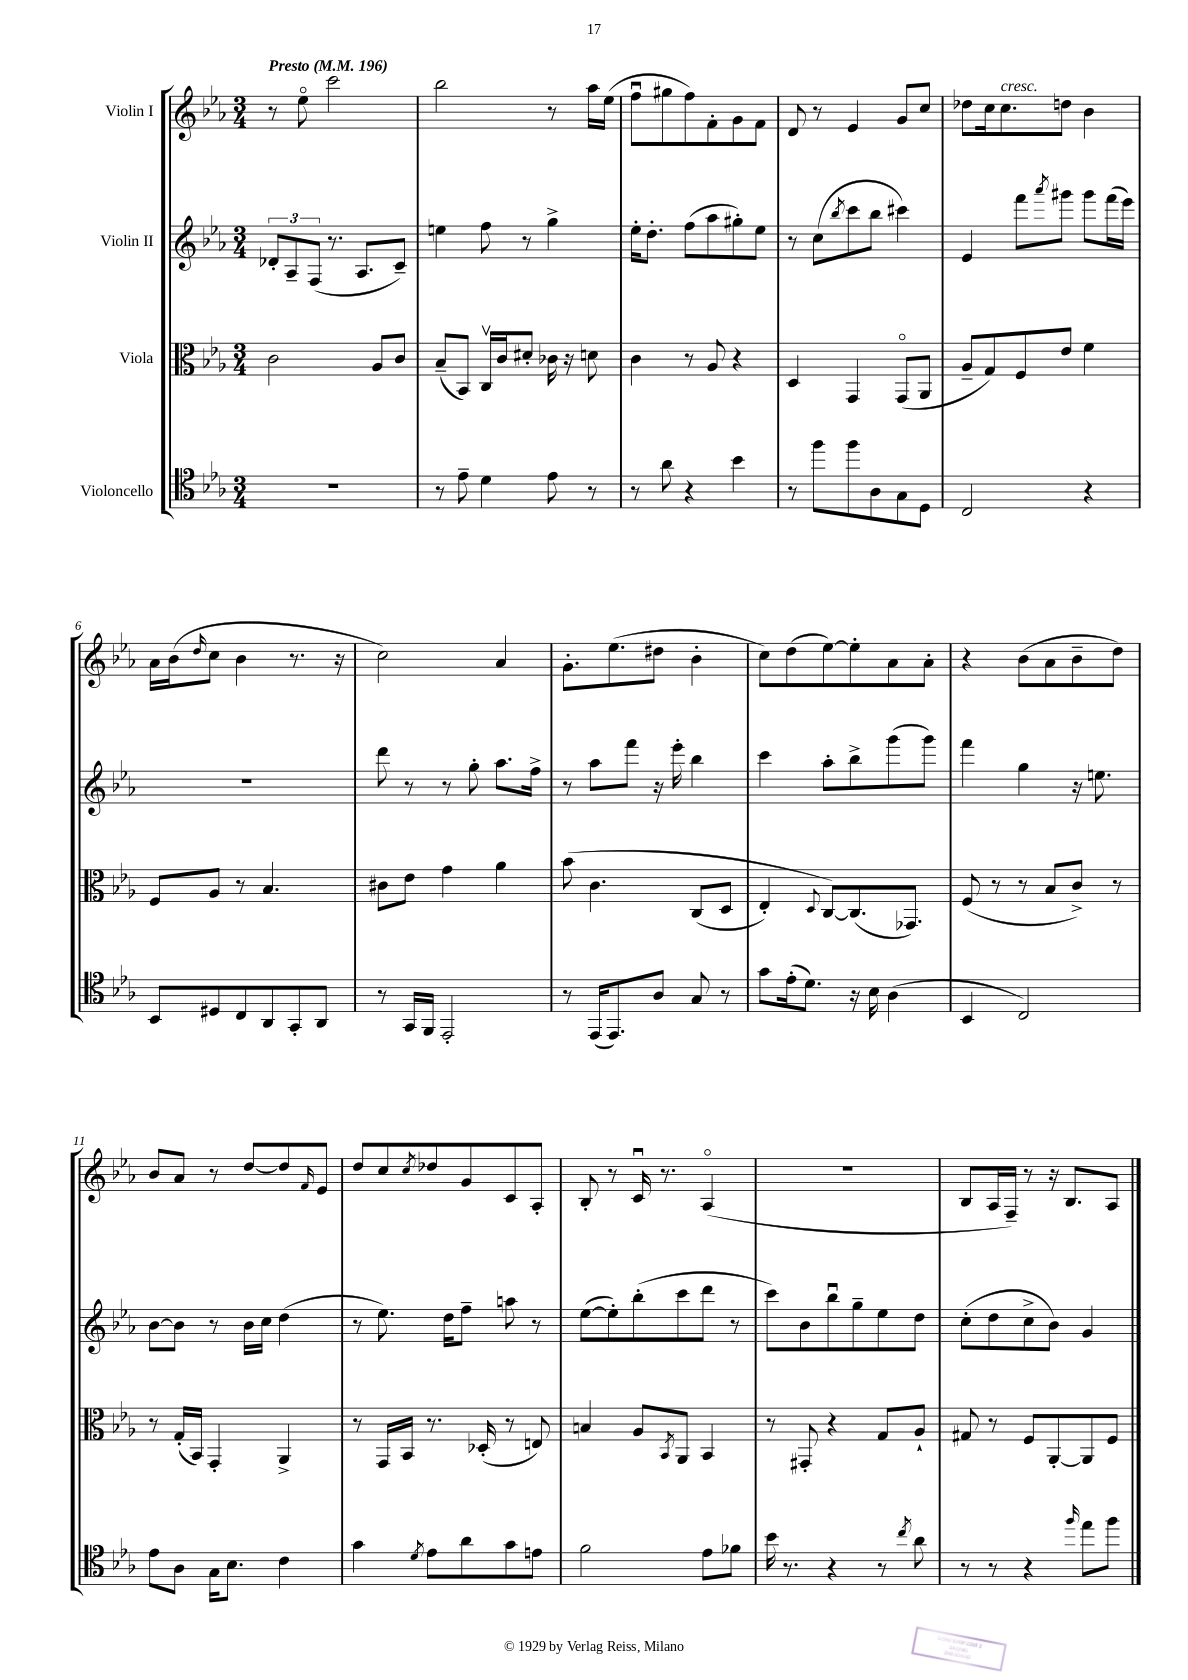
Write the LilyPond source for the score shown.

<<
\new StaffGroup <<
\new Staff = "s0" \with { instrumentName = "Violin I" } {
    \clef treble \key ees \major \numericTimeSignature \time 3/4 \tempo "Presto" 4 = 196
    r8 ees''8\flageolet c'''2 |
    bes''2 r8 aes''16 ees''16( |
    f''8\downbow gis''8 f''8) f'8-. g'8 f'8 |
    d'8 r8 ees'4 g'8 c''8 |
    des''8 c''16 c''8.^\markup { \italic "cresc." } d''8 bes'4 |
    aes'16 bes'16( \grace { d''16 } c''8 bes'4 r8. r16 |
    c''2) aes'4 |
    g'8.-. ees''8.( dis''8 bes'4-. |
    c''8) d''8( ees''8~) ees''8-. aes'8 aes'8-. |
    r4 bes'8( aes'8 bes'8-- d''8) |
    bes'8 aes'8 r8 d''8~ d''8 \grace { f'16 } ees'8 |
    d''8 c''8 \acciaccatura { c''8 } des''8 g'8 c'8 aes8-. |
    bes8-. r8 c'16\downbow r8. aes4\flageolet( |
    R2. |
    bes8 aes16 f16--) r8 r16 bes8. aes8 \bar "|." |
}
\new Staff = "s1" \with { instrumentName = "Violin II" } {
    \clef treble \key ees \major \numericTimeSignature \time 3/4
    \tuplet 3/2 { des'8-. aes8-- f8( } r8. aes8. c'8--) |
    e''4 f''8 r8 g''4-> |
    ees''16-. d''8.-. f''8( aes''8 gis''8-.) ees''8 |
    r8 c''8( \acciaccatura { bes''8 } c'''8 bes''8 cis'''4) |
    ees'4 f'''8 \acciaccatura { aes'''8 } gis'''8 gis'''8 f'''16( ees'''16) |
    R2. |
    d'''8 r8 r8 g''8-. aes''8. f''16-> |
    r8 aes''8 f'''8 r16 ees'''16-. bes''4 |
    c'''4 aes''8-. bes''8-> g'''8( g'''8) |
    f'''4 g''4 r16 e''8. |
    bes'8~ bes'8 r8 bes'16 c''16 d''4( |
    r8 ees''8.) d''16 f''8-- a''8 r8 |
    ees''8~( ees''8-.) bes''8-.( c'''8 d'''8 r8 |
    c'''8) bes'8 bes''8\downbow g''8-- ees''8 d''8 |
    c''8-.( d''8 c''8-> bes'8) g'4 \bar "|." |
}
\new Staff = "s2" \with { instrumentName = "Viola" } {
    \clef alto \key ees \major \numericTimeSignature \time 3/4
    c'2 aes8 c'8 |
    bes8--( bes,8) c16\upbow c'16 dis'8-. ces'16 r16 d'8 |
    c'4 r8 aes8 r4 |
    d4 g,4 g,8\flageolet( aes,8 |
    aes8-- g8) f8 ees'8 f'4 |
    f8 aes8 r8 bes4. |
    cis'8 ees'8 g'4 aes'4 |
    bes'8\( c'4. c8( d8 |
    ees4-.) \appoggiatura { d8 } c8~\) c8.( ges,8.) |
    f8( r8 r8 bes8 c'8->) r8 |
    r8 g16-.( bes,16) g,4-. aes,4-> |
    r8 g,16 bes,16 r8. des16-.( r8 e8) |
    b4 aes8 \acciaccatura { bes,8 } aes,8 bes,4 |
    r8 gis,8-. r4 g8 aes8-! |
    gis8 r8 f8 aes,8~-. aes,8 f8 \bar "|." |
}
\new Staff = "s3" \with { instrumentName = "Violoncello" } {
    \clef tenor \key ees \major \numericTimeSignature \time 3/4
    R2. |
    r8 ees'8-- d'4 ees'8 r8 |
    r8 aes'8 r4 bes'4 |
    r8 f''8 f''8 aes8 g8 d8 |
    c2 r4 |
    bes,8 dis8 c8 aes,8 g,8-. aes,8 |
    r8 g,16 f,16 ees,2-. |
    r8 ees,16( ees,8.) aes8 g8 r8 |
    g'8 ees'16-.( d'8.) r16 bes16 aes4( |
    bes,4 c2) |
    ees'8 aes8 g16 bes8. c'4 |
    g'4 \acciaccatura { d'8 } ees'8 aes'8 g'8 e'8 |
    f'2 ees'8 fes'8 |
    bes'16 r8. r4 r8 \acciaccatura { c''8 } aes'8 |
    r8 r8 r4 \grace { f''16 } ees''8 f''8 \bar "|." |
}
>>
>>
